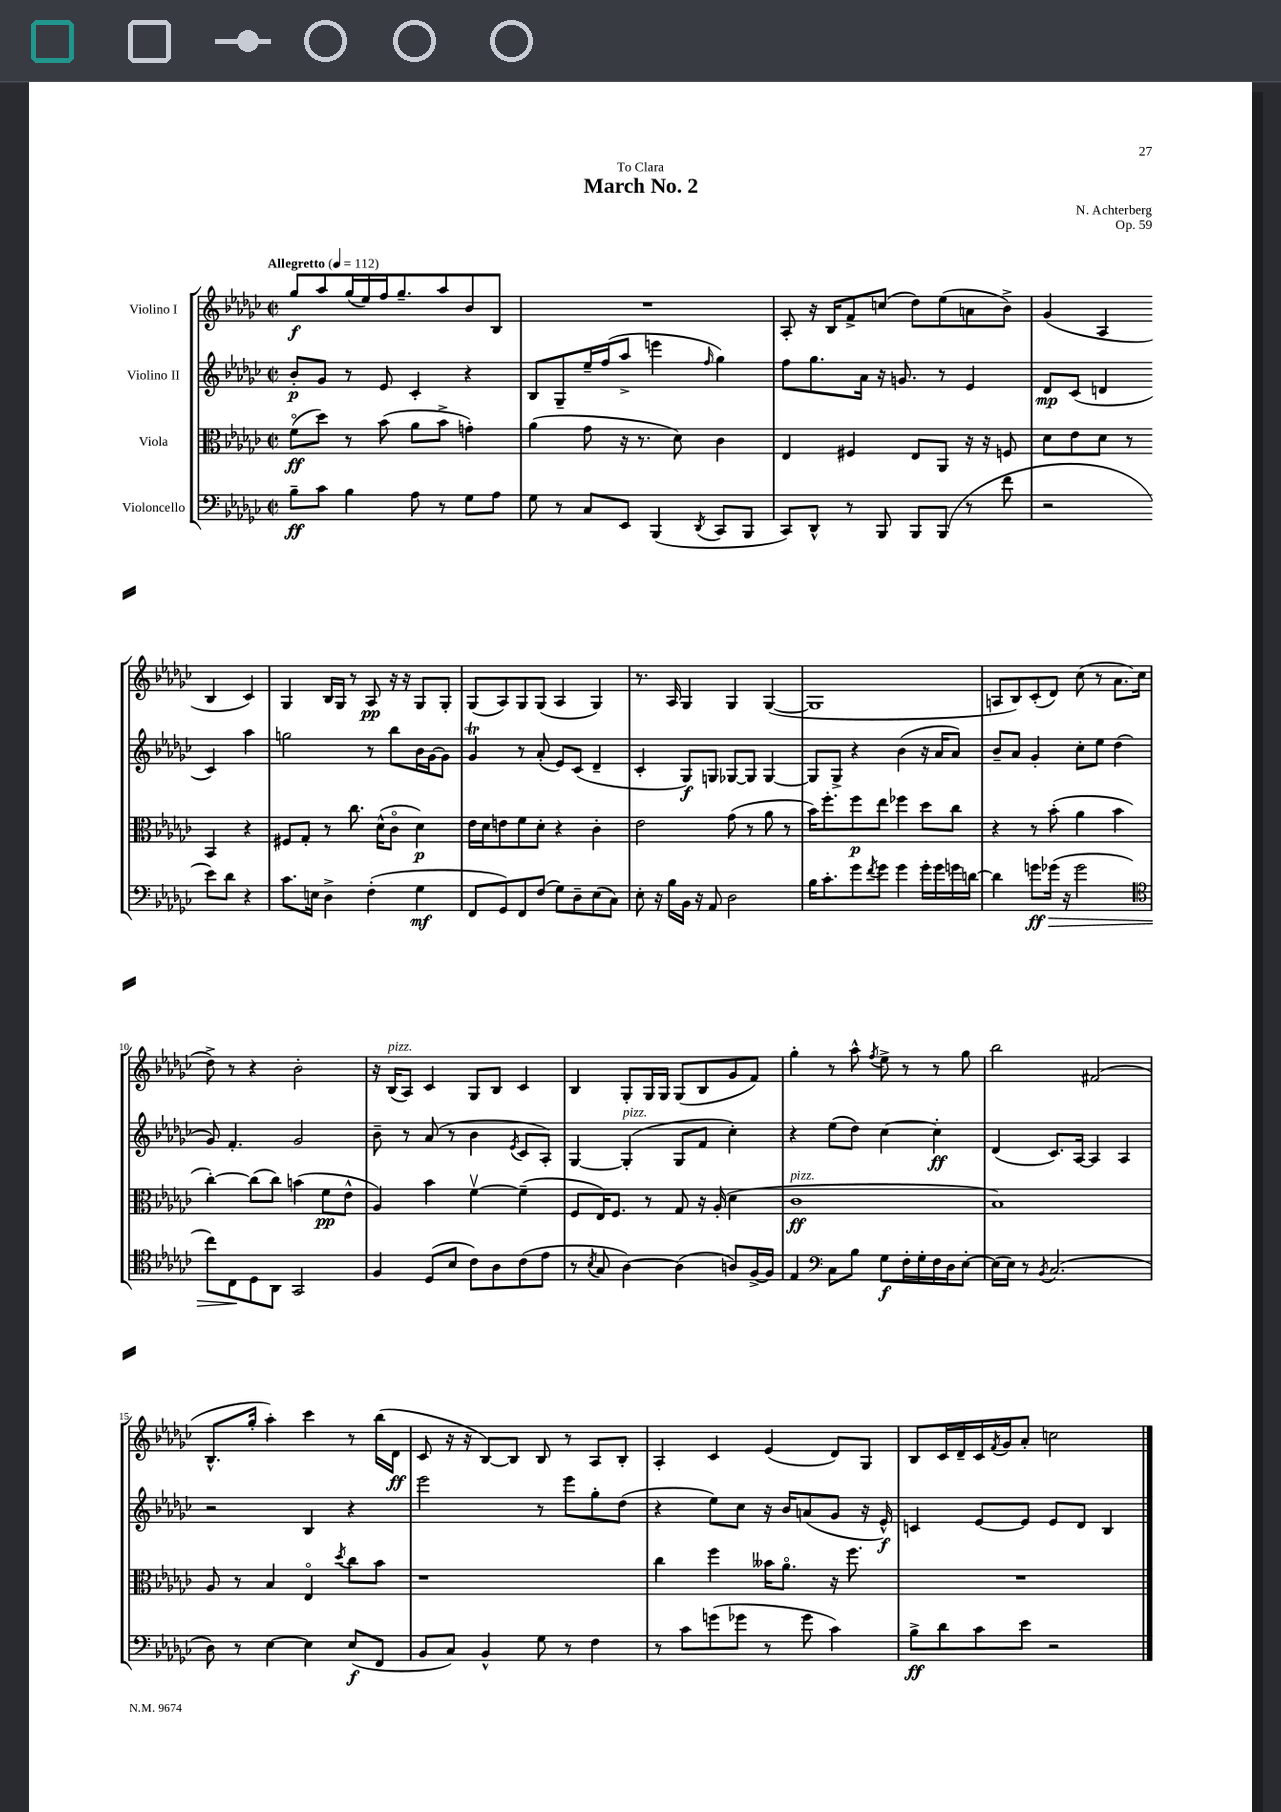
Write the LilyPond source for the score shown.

\header { title = "March No. 2" composer = "N. Achterberg" dedication = "To Clara" opus = "Op. 59" }
<<
\new StaffGroup <<
\new Staff = "s0" \with { instrumentName = "Violino I" } {
    \clef treble \key ges \major \defaultTimeSignature \time 2/2 \tempo "Allegretto" 4 = 112
    ges''8\f aes''8 ges''16( ees''16) f''16 ges''8.-- aes''8 bes'8 bes8 |
    R1 |
    aes8-. r16 bes16 f'8-> c''8( des''8) ees''8( a'8 bes'8->) |
    ges'4( aes4 bes4 ces'4) |
    ges4 bes16 ges16 r8 aes8\pp r16 r16 ges8 ges8-. |
    ges8( aes8) ges8 ges8( aes4 ges4) |
    r8. aes16 ges4 ges4 ges4~( |
    ges1 |
    a8 bes8) ces'8-.( des'8) ces''8( r8 aes'8. ces''16 |
    des''8->) r8 r4 bes'2-. |
    r16 bes16^\markup { \italic "pizz." }( aes8) ces'4 ges8 bes8 ces'4 |
    bes4 ges8-. ges16 ges16 ges8( bes8 ges'8 f'8) |
    ges''4-. r8 aes''8-^ \acciaccatura { f''8 } ees''8-> r8 r8 ges''8 |
    bes''2 fis'2( |
    bes8.-^ ges''16-. aes''4-.) ces'''4 r8 bes''16( des'16\ff |
    ces'8 r16 r16 bes8~) bes8 bes8 r8 aes8 bes8-. |
    aes4-. ces'4 ees'4( des'8) ges8 |
    bes8 ces'16 des'16-- ces'16 \acciaccatura { f'8 } ges'16 aes'8-. c''2 \bar "|." |
}
\new Staff = "s1" \with { instrumentName = "Violino II" } {
    \clef treble \key ges \major \defaultTimeSignature \time 2/2
    bes'8-.\p ges'8 r8 ees'8 ces'4-. r4 |
    bes8 ges8-- ees''16-- f''16( aes''8-> e'''4 \grace { f''16 } ges''4) |
    f''8 ges''8. aes'16 r16 g'8. r8 ees'4 |
    des'8\mp ces'8( d'4 ces'4) aes''4 |
    g''2 r8 bes''8 bes'16 ges'16~ ges'8 |
    ges'4\trill r8 aes'8-.( ees'8) ces'8( des'4-- |
    ces'4-. ges8\f) g8 ges8~ ges8 ges4~ |
    ges8 ges8-> r4 bes'4( r16 aes'16 aes'8) |
    bes'8-- aes'8 ges'4-. ces''8-. ees''8 des''4( |
    ges'8) f'4.-. ges'2 |
    bes'8-- r8 aes'8( r8 bes'4 \acciaccatura { ees'8 } ces'8 aes8-.) |
    ges4~ ges4-.^\markup { \italic "pizz." }( ges8 f'8 ces''4-.) |
    r4 ees''8( des''8) ces''4~ ces''4-.\ff |
    des'4( ces'8.) aes16~ aes4 aes4 |
    r2 bes4 r4 |
    ees'''2 r8 ees'''8 ges''8-. des''8( |
    r4 ees''8) ces''8 r16 bes'16 a'8( ges'8 r16 ees'16-^\f) |
    c'4 ees'8~ ees'8 ees'8 des'8 bes4 \bar "|." |
}
\new Staff = "s2" \with { instrumentName = "Viola" } {
    \clef alto \key ges \major \defaultTimeSignature \time 2/2
    f'8\flageolet\ff( des''8) r8 bes'8( aes'8 bes'8-> g'4-.) |
    aes'4( ges'8 r16 r8. des'8) ces'4 |
    ees4 fis4 ees8 aes,8 r16 r16 f8 |
    des'8 ees'8 des'8 r8 bes,4 r4 |
    fis8 ges8-. r8 ces''8. des'16-^( ces'8\flageolet des'4\p) |
    ees'16 des'16 e'8 f'8 des'8-. r4 ces'4-. |
    ees'2 ges'8( r8 aes'8 r8 |
    bes'16) f''8.-. f''8\p ees''8 fes''4 des''8 ces''8 |
    r4 r8 bes'8-.( aes'4 bes'4 |
    ces''4~-.) ces''8( ces''8) b'4( f'8\pp ees'8-^ |
    aes4) bes'4 f'4~\upbow f'4--( |
    f8 ees16) f8. r8 ges8 r16 aes16-.( des'4 |
    ces'1\ff^\markup { \italic "pizz." } |
    bes1) |
    aes8 r8 bes4 ees4\flageolet \acciaccatura { des''8 } ces''8 bes'8 |
    r1 |
    ces''4 f''4 beses'16 aes'8.\flageolet r16 f''8. |
    R1 \bar "|." |
}
\new Staff = "s3" \with { instrumentName = "Violoncello" } {
    \clef bass \key ges \major \defaultTimeSignature \time 2/2
    bes8--\ff ces'8 bes4 aes8 r8 ges8 aes8 |
    ges8 r8 ces8 ees,8 bes,,4( \acciaccatura { des,8 } ces,8 bes,,8 |
    ces,8) des,8-^ r8 bes,,8 bes,,8 bes,,8( r8 f'8 |
    r2 ees'8) des'8 r4 |
    ces'8. e16 des4-> f4-.( ges4\mf |
    f,8 ges,8) f,8 f8( ges8) des8-- ees8( ces8) |
    ees8-. r16 bes16 bes,16 r16 aes,8 des2 |
    bes16 ces'8.-. ges'8 \acciaccatura { f'8 } ges'8 ges'4 ges'16-. ges'16 g'16 d'16~ |
    d'4 g'8\ff\> ges'16( r16 ges'2 |
    \clef tenor ces''8) ces8\! des8 aes,8 ges,2 |
    f4 des8( bes8 ces'8) aes8 ces'8( ees'8 |
    r8 \acciaccatura { bes8 } ges8 aes4~) aes4( a8) f16~-> f16 |
    ees4 \clef bass ces8 bes8 ges8\f f16-. ges16-. f16 des16 ees8~-. |
    ees16( ees16) r8 \acciaccatura { bes,8 } ces2.( |
    des8) r8 ees4~ ees4 ees8\f( f,8 |
    bes,8 ces8) bes,4-^ ges8 r8 f4 |
    r8 ces'8 g'8( ges'8 r8 ges'8 ces'4) |
    bes8->\ff des'8 ces'8 ees'8 r2 \bar "|." |
}
>>
>>
